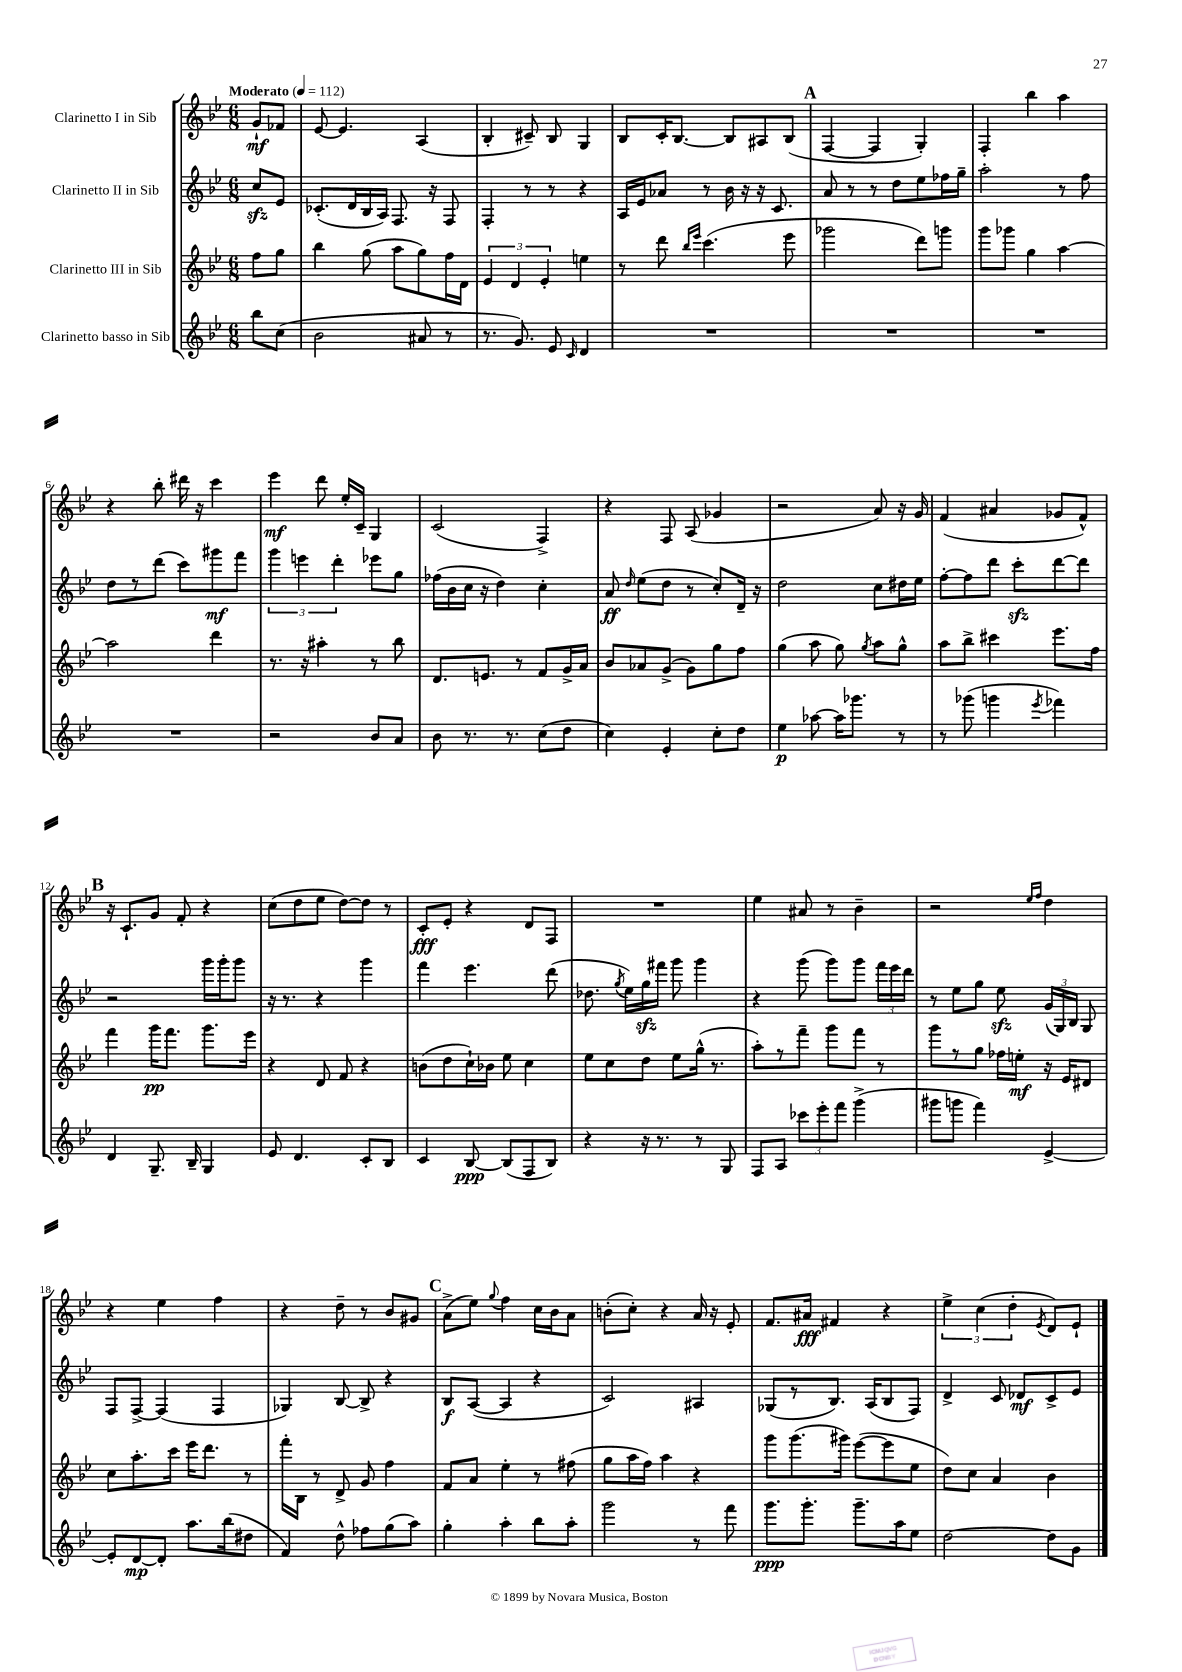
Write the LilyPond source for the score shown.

<<
\new StaffGroup <<
\new Staff = "s0" \with { instrumentName = "Clarinetto I in Sib" } {
    \clef treble \key bes \major \numericTimeSignature \time 6/8 \partial 4 \tempo "Moderato" 4 = 112
    \autoBeamOff g'8[-!\mf fes'8] |
    ees'8~ ees'4. a4( |
    bes4-. cis'8--) bes8 g4 |
    bes8[ c'16-. bes8.]~ bes8[ ais8 bes8]( |
    \mark \markup { \bold "A" } f4~ f4 g4-.) |
    f4-. bes''4 a''4 |
    r4 bes''8-. dis'''16 r16 c'''4 |
    ees'''4\mf d'''8 ees''16[-. c'16]-- g4 |
    c'2( f4->) |
    r4 f8 a8( ges'4 |
    r2 a'8) r16 g'16 |
    f'4( ais'4 ges'8[ f'8]-^) |
    \mark \markup { \bold "B" } r16 c'8.[-! g'8] f'8-. r4 |
    c''8[( d''8 ees''8] d''8[~) d''8] r8 |
    c'8[-.\fff ees'8]-. r4 d'8[ f8] |
    R2. |
    ees''4 ais'8 r8 bes'4-- |
    r2 \grace { ees''16[ f''16] } d''4 |
    r4 ees''4 f''4 |
    r4 d''8-- r8 bes'8[ gis'8] |
    \mark \markup { \bold "C" } a'8[->( ees''8]) \appoggiatura { g''8 } f''4 c''16[ bes'16 a'8] |
    b'8[-.( c''8]-.) r4 a'16 r16 ees'8-. |
    f'8.[ ais'16]\fff fis'4 r4 |
    \tuplet 3/2 { ees''4-> c''4( d''4-. } \acciaccatura { ees'8 } d'8[) ees'8]-! \bar "|." |
}
\new Staff = "s1" \with { instrumentName = "Clarinetto II in Sib" } {
    \clef treble \key bes \major \numericTimeSignature \time 6/8 \partial 4
    \autoBeamOff c''8[\sfz ees'8] |
    ces'8.[-.( d'16 bes16 a16]) f8. r16 f8 |
    f4-. r8 r8 r4 |
    a16[ ees'16 aes'8] r8 bes'16 r16 r16 c'8. |
    \mark \markup { \bold "A" } a'8 r8 r8 d''8[ ees''8 fes''16 g''16]-- |
    a''2-. r8 f''8 |
    d''8[ r8 d'''8]( c'''8[) gis'''8\mf f'''8] |
    \tuplet 3/2 { g'''4 e'''4 d'''4-. } ees'''8[ g''8] |
    fes''16[( bes'16 c''16] r16 d''4) c''4-. |
    a'8\ff \grace { d''16 } ees''8[( d''8] r8 c''8[-.) d'16]-- r16 |
    d''2 c''8[ dis''16 ees''16] |
    f''8[~-. f''8 d'''8] c'''8[-.\sfz d'''8~ d'''8] |
    \mark \markup { \bold "B" } r2 g'''16[ g'''16-. g'''8] |
    r16 r8. r4 g'''4 |
    f'''4 ees'''4. d'''8( |
    des''8. \acciaccatura { g''8 } ees''16[) g''16\sfz fis'''16] g'''8 g'''4 |
    r4 g'''8( g'''8[) g'''8] \tuplet 3/2 { f'''16[ ees'''16 d'''16] } |
    r8 ees''8[ g''8] ees''8\sfz \tuplet 3/2 { g'16[( g16) bes16] } g8 |
    f8[ f8]~-> f4( f4 |
    ges4) bes8~ bes8-> r4 |
    \mark \markup { \bold "C" } bes8[\f a8]~( a4 r4 |
    c'2) ais4 |
    ges8[( r8 bes8.]) a16[( bes8 f8]) |
    d'4-> c'8 des'8[\mf c'8-> ees'8] \bar "|." |
}
\new Staff = "s2" \with { instrumentName = "Clarinetto III in Sib" } {
    \clef treble \key bes \major \numericTimeSignature \time 6/8 \partial 4
    \autoBeamOff f''8[ g''8] |
    bes''4 g''8( a''8[ g''8) f''16 d'16] |
    \tuplet 3/2 { ees'4 d'4 ees'4-. } e''4 |
    r8 d'''8 \grace { bes''16[ ees'''16] } c'''4.( ees'''8 |
    \mark \markup { \bold "A" } ges'''2 d'''8[) g'''8] |
    g'''8[ ges'''8] g''4 a''4~ |
    a''2 d'''4 |
    r8. r16 ais''4-. r8 bes''8 |
    d'8.[ e'8.] r8 f'8[ g'16-> a'16] |
    bes'8[ aes'8 g'8]->( g'8[) g''8 f''8] |
    g''4( a''8 g''8) \acciaccatura { g''8 } a''8[ g''8]-^ |
    a''8[ bes''8]-> cis'''4 ees'''8.[ f''16] |
    \mark \markup { \bold "B" } f'''4 g'''16[\pp f'''8.] g'''8.[ ees'''16] |
    r4 d'8 f'8 r4 |
    b'8[( d''8 c''16-!) bes'16] ees''8 c''4 |
    ees''8[ c''8 d''8] ees''8[ g''16]-^( r8. |
    a''8[-.) r8 f'''8]-- g'''8[ f'''8] r8 |
    g'''8[ r8 g''8] fes''16[ e''16]-.\mf r16 ees'16[ dis'8] |
    c''8[ a''8.-. c'''16] ees'''16[ d'''8.] r8 |
    f'''16[-. bes16] r8 d'8-> g'8 f''4 |
    \mark \markup { \bold "C" } f'8[ a'8] ees''4-. r8 fis''8( |
    g''8[ a''16 f''16]) a''4 r4 |
    g'''8[ g'''8.( gis'''16]) ees'''8[~( ees'''8 ees''8] |
    d''8[) c''8] a'4 bes'4 \bar "|." |
}
\new Staff = "s3" \with { instrumentName = "Clarinetto basso in Sib" } {
    \clef treble \key bes \major \numericTimeSignature \time 6/8 \partial 4
    \autoBeamOff bes''8[ c''8]( |
    bes'2 ais'8 r8 |
    r8. g'8.) ees'8 \grace { c'16 } d'4 |
    R2. |
    \mark \markup { \bold "A" } R2. |
    R2. |
    R2. |
    r2 bes'8[ a'8] |
    bes'8 r8. r8. c''8[( d''8] |
    c''4) ees'4-. c''8[-. d''8] |
    ees''4\p aes''8~ aes''16[ ges'''8.] r8 |
    r8 ges'''8( g'''4 \acciaccatura { ees'''8 } fes'''4) |
    \mark \markup { \bold "B" } d'4 g8.-- bes16-- g4 |
    ees'8 d'4. c'8[-. bes8] |
    c'4 bes8~\ppp bes8[( f8 bes8]) |
    r4 r16 r8. r8 g8 |
    f8[ a8] \tuplet 3/2 { ces'''8[ ees'''8-. f'''8] } g'''4->( |
    gis'''8[ g'''8] f'''4) ees'4~-> |
    ees'8[-. d'8~\mp d'8]-. a''8.[ bes''16( dis''8] |
    f'4) d''8-^ fes''8[ g''8( a''8]) |
    \mark \markup { \bold "C" } g''4-. a''4-. bes''8[ a''8]-. |
    g'''2 r8 f'''8 |
    g'''8.[\ppp g'''8.]-. g'''8.[-- a''16 ees''8] |
    d''2~ d''8[ g'8] \bar "|." |
}
>>
>>
